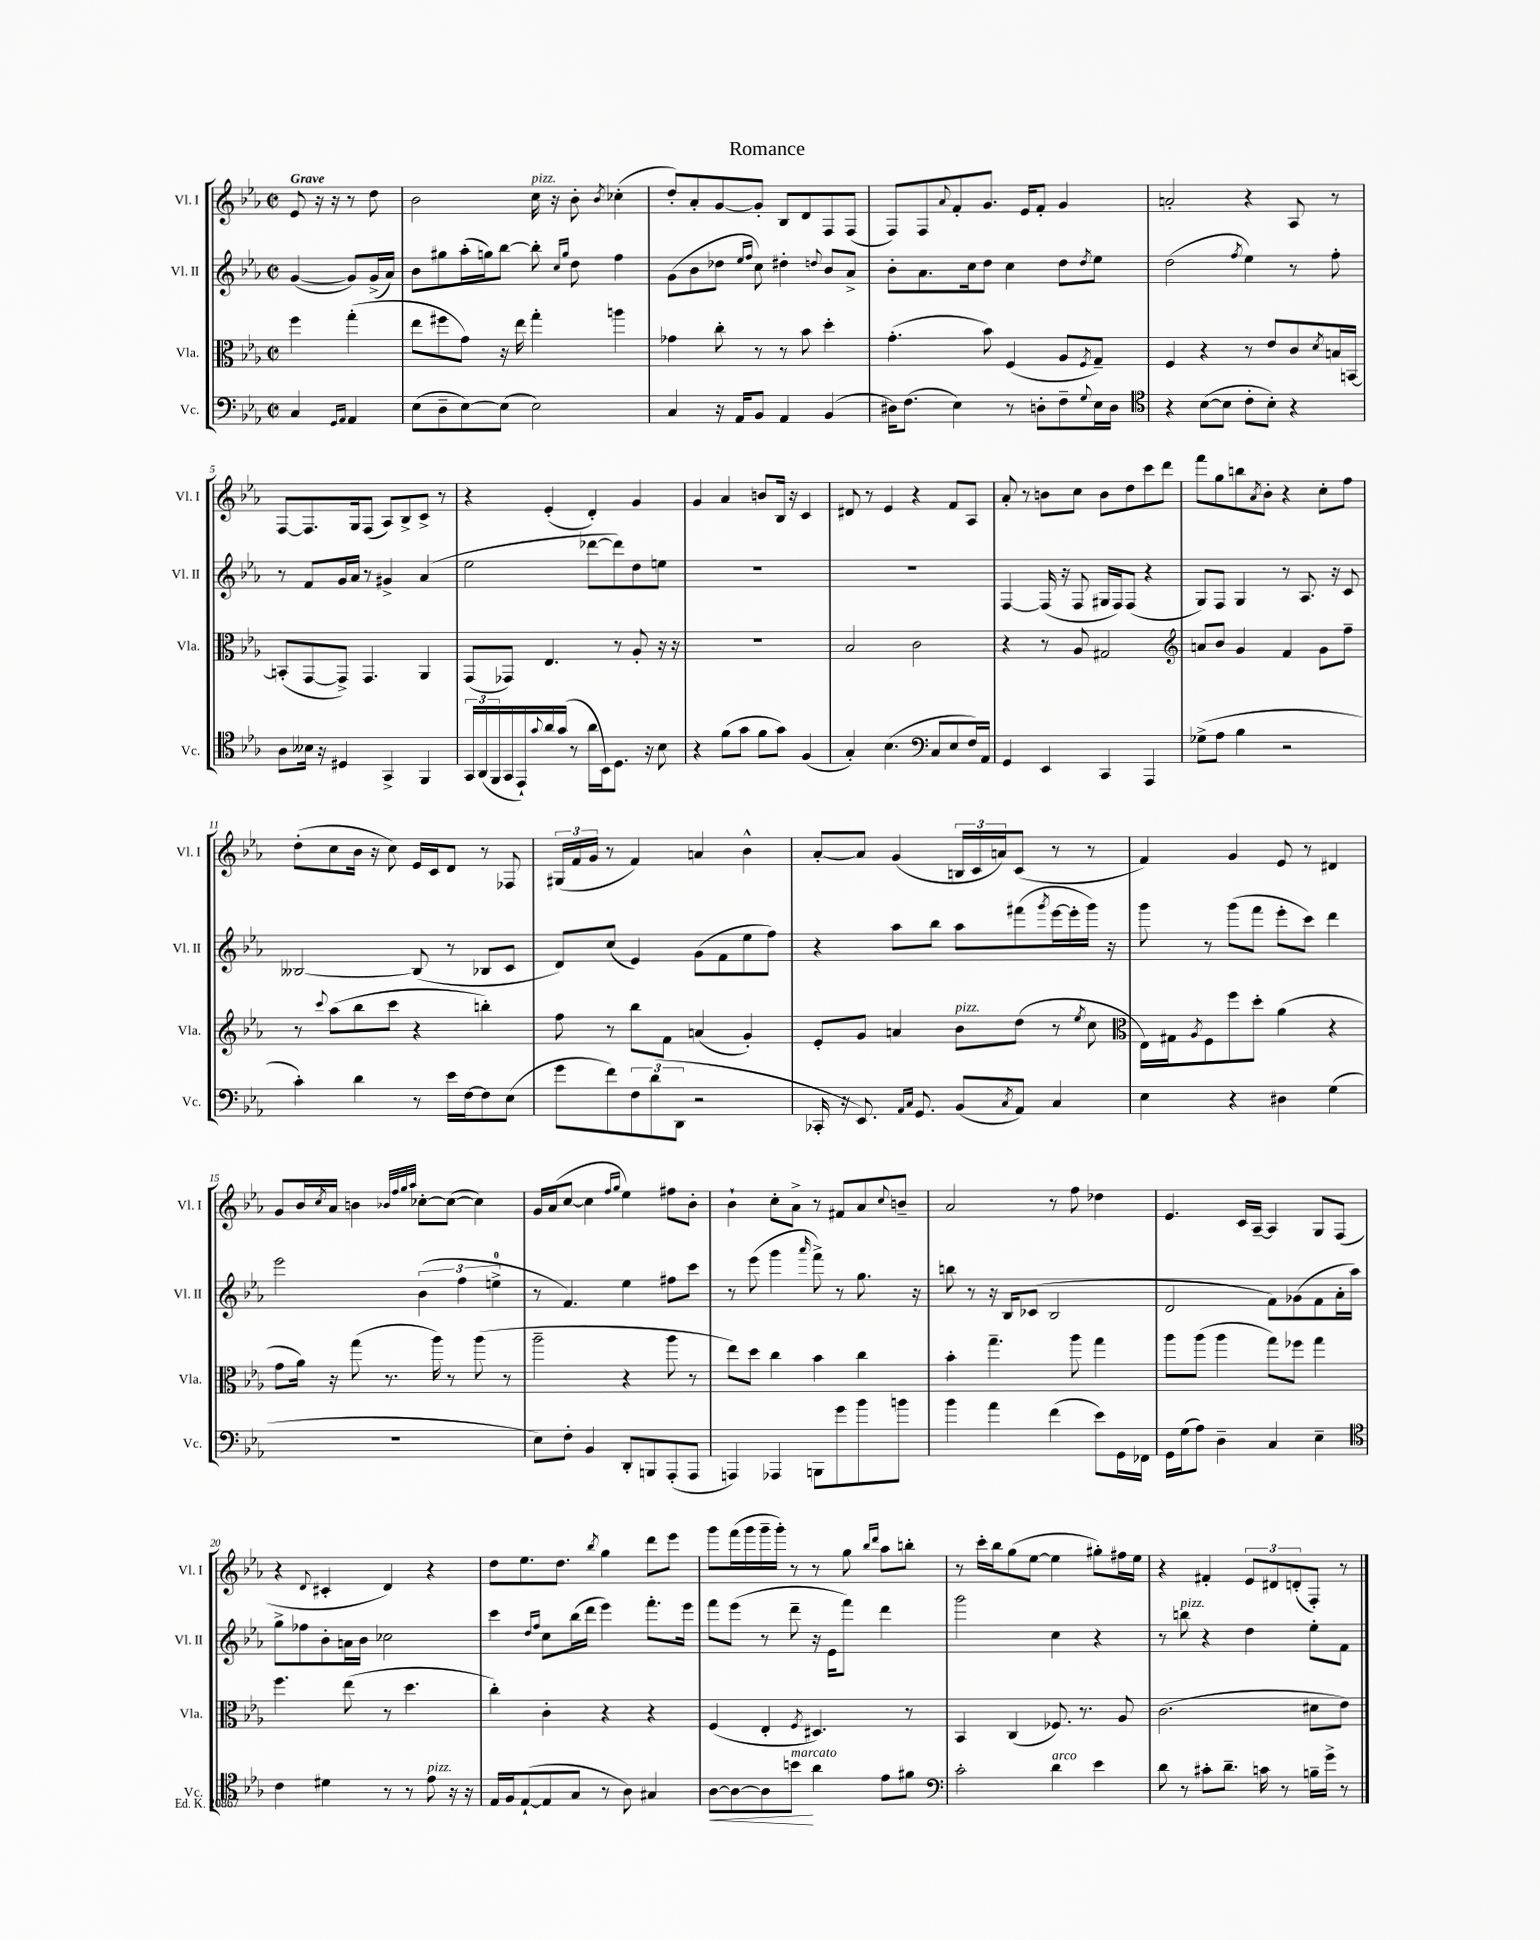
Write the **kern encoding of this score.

**kern	**kern	**kern	**kern
*staff4	*staff3	*staff2	*staff1
*clefF4	*clefC3	*clefG2	*clefG2
*k[b-e-a-]	*k[b-e-a-]	*k[b-e-a-]	*k[b-e-a-]
*M2/2	*M2/2	*M2/2	*M2/2
*met(c|)	*met(c|)	*met(c|)	*met(c|)
4C	4ff	([4g	8e-
.	.	.	16r
.	.	.	16r
16qqGG	.	.	.
16qqAA-	.	.	.
4AA-	(4gg'	8g])	8r
.	.	(16g^	8dd
.	.	16a-)	.
=	=	=	=
(8E-	8ee-	8b-	2b-
8D~	8ff#	8gg#	.
[8E-)	8g)	(16aa-'	.
.	.	16gg)	.
(8E-]	16r	[8bb-	.
.	16ee-	.	.
2E-)	4gg'	8bb-']	16cc
.	.	.	16r
.	.	16qqcc	.
.	.	16qqgg	.
.	.	8dd	8b-'
.	.	.	8qb-
.	4aa	4ff	(4cc-'
=	=	=	=
4C	4g-	(8g	8dd')
.	.	8b-	8a-'
16r	8cc'	8dd-	[8g
16AA-	.	.	.
.	.	16qqee-	.
.	.	16qqff	.
8BB-	8r	8cc)	8g']
4AA-	8r	4dd#'	8B-
.	8b-	.	8d
.	.	8qqdd	.
(4BB-	4dd'	8b-	8F
.	.	8a-^	(8F
=	=	=	=
16D#)	(4.g'	8b-'	8F)
(8.F	.	.	.
.	.	8.a-	8F
.	.	.	8qqa-
4E-)	.	.	8f'
.	.	16cc	.
.	8b-)	8dd	8.g
8r	(4F	4cc	.
.	.	.	16e-
8D'	.	.	8f'
8F~	8A-	8dd	4g
8qqG	8qF	8qdd	.
16E-	8G~)	8ee-	.
16D	.	.	.
=	=	=	=
*clefC4	*	*	*
4r	4F	(2dd	2a'
([8B-	4r	.	.
8B-]	.	.	.
.	.	8qff	.
8c'	8r	4ee-)	4r
8B-')	8e-	.	.
4r	8c	8r	8A-
.	8qd	.	.
.	16B	8ff'	8r
.	[16BB	.	.
=	=	=	=
8A-	(8BB']	8r	[8F
16B--	[8GG	8f	8.F]
16r	.	.	.
4D#	8GG^])	16g	.
.	.	16a-	16G
.	4.GG	8r	(8F
4GG^	.	4g#^	8A-)
.	.	.	8B-^
4FF	4AA-	(4a-	8c^
.	.	.	8r
=	=	=	=
24GG	(8GG	2ee-	4r
(24AA-	.	.	.
24FF	.	.	.
16GG	8GG-)	.	.
16EE-`)	.	.	.
8qqg	.	.	.
16a-	4.E-	.	(4e-'
(16g	.	.	.
8r	.	.	.
16a-	.	[8ddd-	4d')
16BB-)	.	.	.
8.D	8r	8ddd-])	.
.	8A-'	8dd	4g
16r	.	.	.
8B-	16r	8ee	.
.	16r	.	.
=	=	=	=
4r	1r	1r	4g
(8f	.	.	4a-
8g	.	.	.
8f	.	.	8b
8g)	.	.	16B-
.	.	.	16r
(4F	.	.	4c
=	=	=	=
4G')	2B-	1r	8d#
.	.	.	8r
(4.B-	.	.	4e-
.	2c	.	4r
*clefF4	*	*	*
8C	.	.	.
8E-	.	.	8f
16F)	.	.	8A-
16AA-	.	.	.
=	=	=	=
4GG	4r	[4F	8a-'
.	.	.	8r
4EE-	8r	(16F]	8b
.	.	16r	.
.	8A-	8F	8cc
4CC	2G#	16G#	8b
.	.	16F)	.
.	.	(8F	8dd
4AAA-	.	4r	8ccc
.	.	.	8ddd
=	=	=	=
*	*clefG2	*	*
(8G-^	8a	8G)	8fff
8A-	8b-	8F	8gg
4B-	4g	4G	8bb
.	.	.	8qa-
.	.	.	8b-'
2r	4f	8r	4r
.	.	8.A-	.
.	8g	.	8cc'
.	.	16r	.
.	8ff~	8c	8ff
=	=	=	=
4c')	8r	[2B--	(8dd'
.	8qqccc	.	.
.	(8aa-	.	8cc
4d	8bb-	.	16b-
.	.	.	16r
.	8ccc	.	8cc)
8r	4r	(8B--]	16e-
.	.	.	16c
16e-	.	8r	8d
[16F	.	.	.
8F]	4bb')	8B-	8r
(8E-	.	8c	8F-
=	=	=	=
8g	8ff	8d)	(24G#
.	.	.	24f
.	.	.	24g
8f)	8r	(8cc	8r
12F	8bb-	4e-)	4f)
(12d	.	.	.
.	8f	.	.
12DD	.	.	.
2r	(4a	(8g	4a
.	.	8f	.
.	4g')	8ee-	4b-^^
.	.	8ff)	.
=	=	=	=
16CC-'	8e-'	4r	[8a-'
16r	.	.	.
8.EE-)	8g	.	8a-]
.	4a	8aa-	(4g
16qqAA-	.	.	.
16qqC	.	.	.
8.GG	.	.	.
.	.	8bb-	.
(8BB-	8b-	8aa-	24B
.	.	.	24c
.	.	.	24a)
8qC	.	.	.
8AA-)	(8dd	(8fff#	(8c
.	.	8qggg	.
4C	8r	[16eee-	8r
.	.	16eee-']	.
.	8qee-	.	.
.	8cc	16ggg)	8r
.	.	16r	.
=	=	=	=
*	*clefC3	*	*
4E-	16E-)	8ggg	4f)
.	16G#	.	.
.	8qA-	.	.
.	8F	8r	.
4r	8ff	(8ggg	4g
.	8dd'	8fff	.
4D#	(4a-	8eee-'	8e-
.	.	8ccc)	8r
(4G	4r	4ddd	4d#
=	=	=	=
1r	8g	2eee-	8g
.	16a-)	.	16b-
.	.	.	8qcc
.	16r	.	16a-
.	(8gg	.	4b
.	8.r	.	.
.	.	.	32qqb-
.	.	.	32qqff
.	.	.	32qqgg
.	.	.	32qqaa-
.	.	(6b-	[8cc-'
.	16aa-)	.	.
.	8r	.	(8cc-_
.	.	6ff	.
.	(8aa-	.	4cc-])
.	.	6ee^	.
.	8r	.	.
=	=	=	=
8E-)	2aa-~	8r	16g
.	.	.	(16a-
8F'	.	4.f)	[8cc
4BB-	.	.	4cc]
.	.	.	16qqff
.	.	.	16qqgg
8DD'	4r	4ee-	4ee-)
8BBB	.	.	.
(8AAA-'	8aa-	8ff#	8ff#
8AAA-	8r	8ccc	8b-'
=	=	=	=
4AAA)	8ee-)	8r	4b-`
.	8dd	(8eee-	.
4AAA-	4cc	4ggg	8cc'
.	.	.	8a-^
.	.	16qqaaa-	.
8BBB	4b-	8fff^)	8r
8g	.	8r	8f#
8b-	4cc	8.gg	8a-
.	.	.	8qqcc
8b	.	.	8b~
.	.	16r	.
=	=	=	=
4b-	4b-'	8bb	2a-
.	.	8r	.
4a-	4.gg~	16r	.
.	.	16B-	.
.	.	(8c-	.
(4f	.	2B-	8r
.	8aa-	.	8ff
8e-)	4gg	.	4dd-
16GG	.	.	.
16FF-	.	.	.
=	=	=	=
16GG	8aa-	2d	4.e-
(16G	.	.	.
8A-)	(8aa-	.	.
4D~	4aa-	.	.
.	.	.	16c
.	.	.	[16A-~
4C	8gg)	8f)	4A-]
.	8ff-	(8g-	.
4E-~	4gg	8f	8G
.	.	16a-'	(8F
.	.	16aa-)	.
=	=	=	=
*clefC4	*	*	*
4c	4.ff	8gg^	4r
.	.	8ff-	.
.	.	.	8qqd
4d#	.	8b-'	4c#'
.	(8ee-	16a	.
.	.	16b-	.
8r	8r	2cc-	4d)
8r	4.dd	.	.
8e-	.	.	4r
16r	.	.	.
16r	.	.	.
=	=	=	=
16E-	4cc')	4ccc	8dd
16F	.	.	.
([8E-`	.	.	8.ee-
.	.	16qqdd	.
.	.	16qqff	.
8E-]	4c'	8cc	.
.	.	.	8.dd
8G	.	(16bb-	.
.	.	16ddd	.
.	.	.	8qbb-
8r	4r	4eee-)	4gg
8A-)	.	.	.
4G#	4r	8.fff'	8ddd
.	.	.	8eee-
.	.	16eee-	.
=	=	=	=
[8A-	(4F	8fff	8ggg
8A-_	.	(8eee-	(16fff
.	.	.	16ggg
8A-]	4E-'	8r	16ggg~
.	.	.	16ggg')
8b	.	8ddd~	8r
.	8qF	.	.
4a-	4.D#)	16r	8r
.	.	16e-	.
.	.	8fff)	8gg
.	.	.	16qqbb-
.	.	.	16qqddd
8e-	.	4ddd	8aa-
8f#	8r	.	8bb'
=	=	=	=
*clefF4	*	*	*
2c'	4BB-	2ggg	8r
.	.	.	16ccc'
.	.	.	16bb-
.	(4C	.	(8gg
.	.	.	[8ee-
4d	8.F-)	4cc	4ee-]
.	8.r	.	.
4e-	.	4r	8gg#')
.	8A-	.	16ff#
.	.	.	16ee-
=	=	=	=
8d	(2.c	8r	4r
8r	.	8bb	.
8c#'	.	4r	4f#'
8.d~	.	.	.
.	.	4dd	12e-
16c	.	.	.
.	.	.	12d#
8r	.	.	.
.	.	.	(12d'
16B~	8d#	8ee-'	8F')
16g^	.	.	.
8r	8e-)	8f	8r
==	==	==	==
*-	*-	*-	*-
